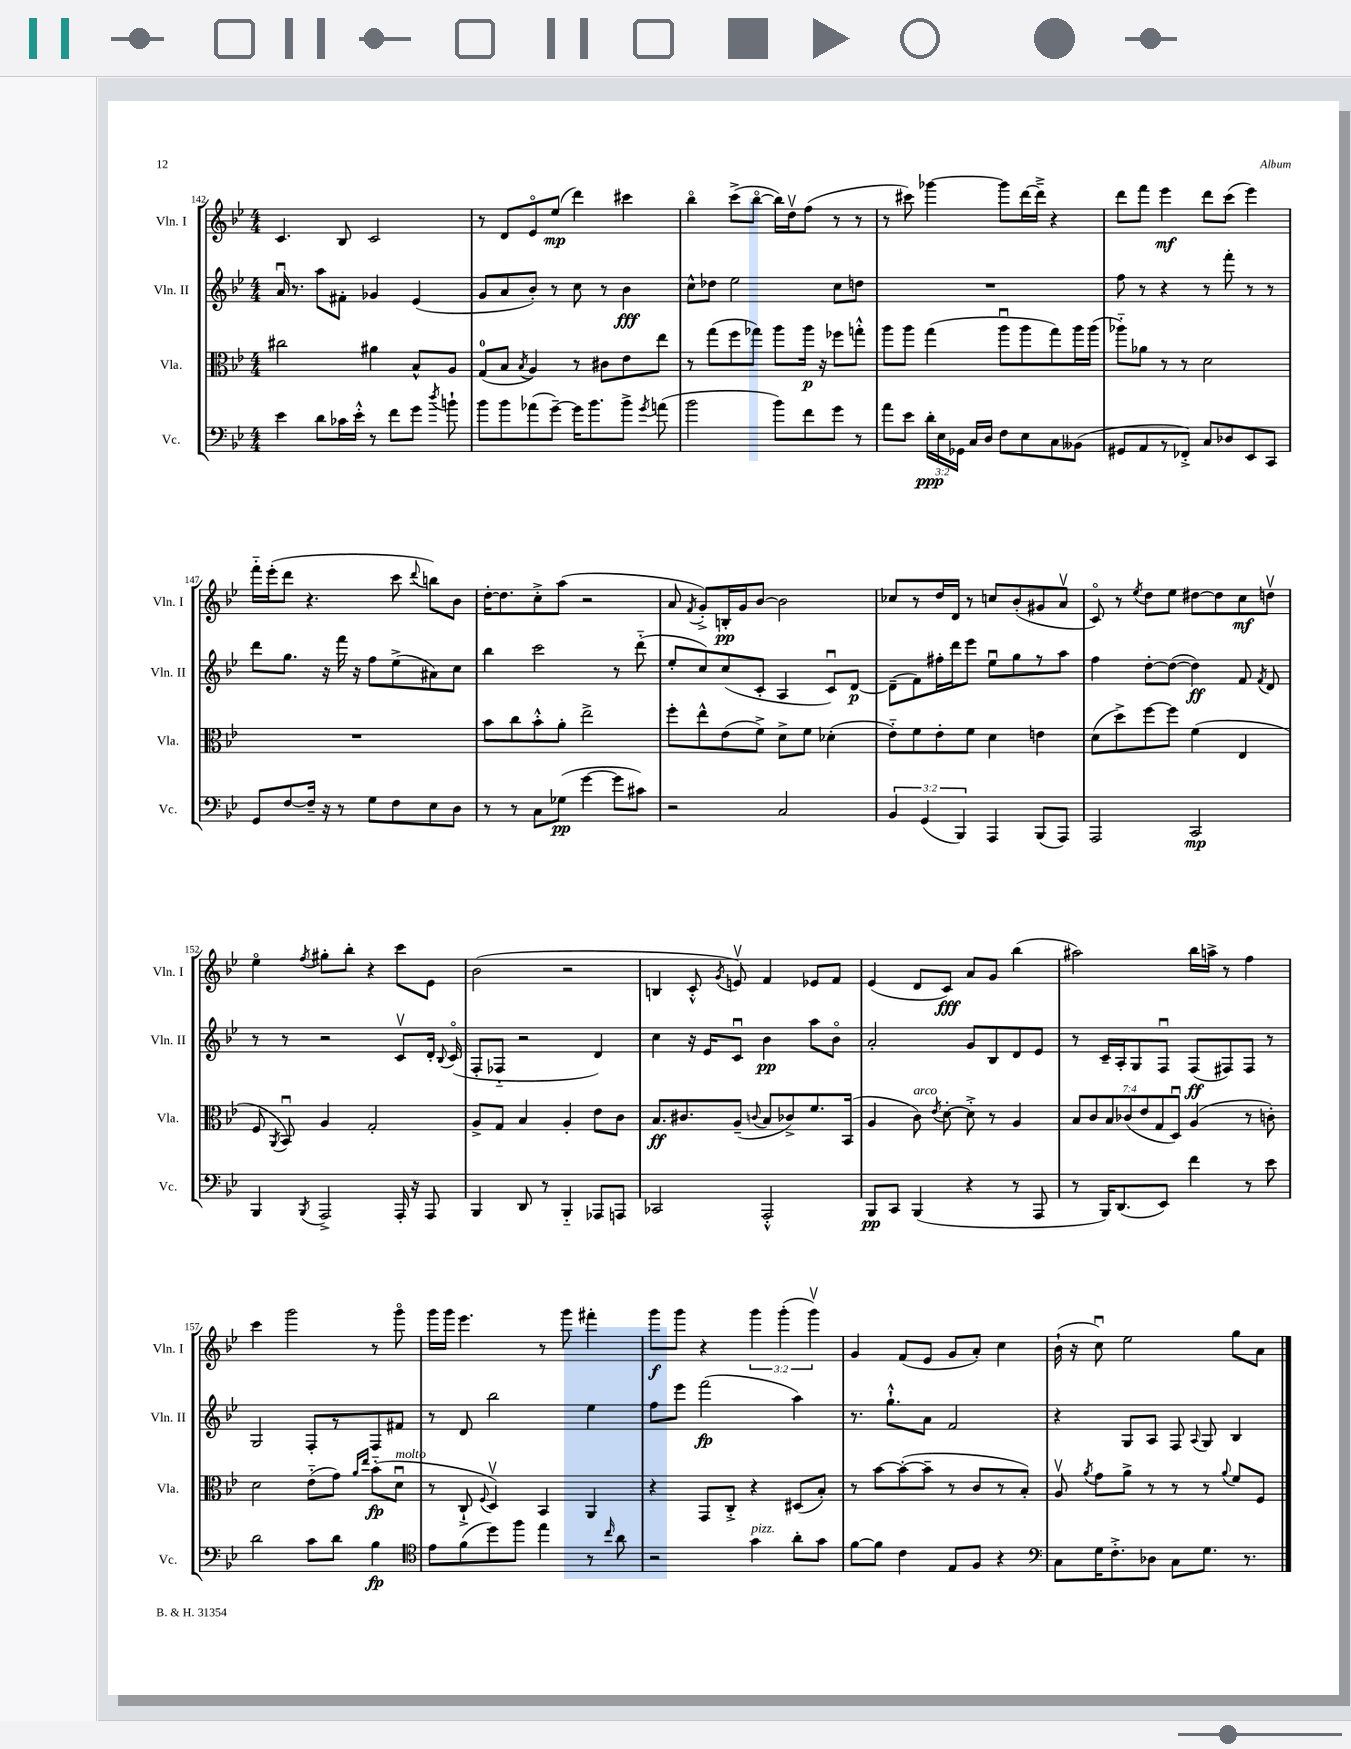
<<
\new StaffGroup <<
\new Staff = "s0" \with { instrumentName = "Vln. I" shortInstrumentName = "Vln. I" } {
    \clef treble \key bes \major \numericTimeSignature \time 4/4 \override Staff.TupletNumber.text = #tuplet-number::calc-fraction-text
    \autoBeamOff c'4. bes8 c'2 |
    r8 d'8[ ees'8\flageolet ees''8]\mp( d'''4) cis'''4 |
    bes''4\flageolet c'''8[->( bes''8]~\flageolet bes''16[) d''16\upbow f''8]( r8 r8 |
    r8 cis'''8) ges'''4~ ges'''8[ d'''16~ d'''16]---> r4 |
    d'''8[ f'''8] ees'''4\mf d'''8[ c'''8]( ees'''4) |
    f'''16[-_ ees'''16-.( d'''8] r4. c'''8 \appoggiatura { d'''8 } b''8[) bes'8] |
    d''16[~-. d''8. c''8-.-> a''8]( r2 |
    a'8 \acciaccatura { f'8 } g'8[-.->) b16-.\pp g'16 bes'8]~ bes'2 |
    ces''8[ r8 d''16 d'16] r8 c''8[ bes'8-.( gis'8 a'8]\upbow |
    c'8\flageolet) r8 \acciaccatura { ees''8 } d''8[ ees''8] dis''8[~ dis''8 c''8\mf d''8]\upbow |
    ees''4\flageolet \acciaccatura { f''8 } gis''8[-. bes''8]-. r4 c'''8[ ees'8] |
    bes'2( r2 |
    b4 c'8-.-^ \acciaccatura { g'8 } e'8\upbow) f'4 ees'8[ f'8] |
    ees'4( d'8[ c'8]\fff) a'8[ g'8] bes''4( |
    ais''2) bes''16[ a''16]-> r8 f''4 |
    c'''4 g'''2 r8 g'''8\flageolet |
    g'''16[ g'''16] ees'''4. r8 g'''8 fis'''4-. |
    g'''8[\f g'''8] r4 \tuplet 3/2 { g'''4 g'''4-.( g'''4\upbow) } |
    g'4 f'8[( ees'8] g'8[ a'8]-.) c''4 |
    bes'16-!( r16 c''8\downbow) ees''2 g''8[ a'8] \bar "|." |
}
\new Staff = "s1" \with { instrumentName = "Vln. II" shortInstrumentName = "Vln. II" } {
    \clef treble \key bes \major \numericTimeSignature \time 4/4
    \autoBeamOff a'16\downbow r8. a''8[ fis'8]-. ges'4 ees'4( |
    g'8[ a'8 bes'8]-.) r8 c''8 r8 bes'4\fff |
    c''8[-^ des''8] ees''2 c''8[ d''8] |
    R1 |
    f''8 r8 r4 r8 f'''8-. r8 r8 |
    d'''8[ g''8.] r16 f'''16 r16 f''8[ ees''8->( ais'8) c''8] |
    bes''4 c'''2 r8 d'''8-_( |
    ees''8[-. c''8) c''8( c'8]-. a4 c'8[\downbow) d'8]~\p |
    d'8[--( f'8) fis''16-. d'''16 ees'''8] ees''8[\downbow g''8 r8 a''8] |
    f''4 d''8[~-. d''8]~( d''4\ff) f'8 \acciaccatura { f'8 } d'8 |
    r8 r8 r2 c'8[\upbow d'16]-. \appoggiatura { bes8 } c'16\flageolet( |
    f8[-. fes8]-_ r2 d'4) |
    c''4 r16 ees'16[ c'8]\downbow bes'4\pp a''8[ bes'8]\flageolet |
    a'2-. g'8[ bes8 d'8 ees'8] |
    r8 c'16[-- a16-. g8 f8]\downbow f8[\ff( fis8) fis8] r8 |
    g2 f8[-. r8 f8 fis'8] |
    r8 d'8 bes''2 ees''4 |
    f''8[ ees'''8] f'''2\fp( a''4) |
    r8. g''8.[-!-^ a'8] f'2 |
    r4 g8[ a8] f8 \appoggiatura { a8 } g8 bes4 \bar "|." |
}
\new Staff = "s2" \with { instrumentName = "Vla." shortInstrumentName = "Vla." } {
    \clef alto \key bes \major \numericTimeSignature \time 4/4 \override Staff.TupletNumber.text = #tuplet-number::calc-fraction-text
    \autoBeamOff cis''2 ais'4 bes8[-^ a8] |
    g8[-0( bes8] \acciaccatura { bes8 } a4) r8 cis'8[ ees'8 ees''8] |
    r8 g''8[( f''8 ges''8]) a''8[ a''16]\p r16 fes''8[ g''8]-.-^ |
    a''8[ a''8] g''4( a''8[\downbow a''8 g''8) a''16 a''16]( |
    aes''8[-_) aes'8] r8 r8 d'2 |
    R1 |
    bes'8[ c''8 bes'8-.-^ a'8]-. ees''2-> |
    f''8[-. ees''8-^ ees'8( f'8]->) d'8[-> f'8] des'4-.( |
    ees'8[-_) f'8 ees'8-. f'8] d'4 e'4 |
    d'8[( d''8->) f''8~ f''8] f'4( ees4 |
    f8 \acciaccatura { a,8 } bes,8\downbow) a4 g2-. |
    a8[-> g8] bes4 a4-. ees'8[ c'8] |
    bes8.[\ff cis'8. a8]--( \appoggiatura { c'8 } bes8[ ces'8->) f'8. bes,16]( |
    a4 c'8^\markup { \italic "arco" }) \acciaccatura { ees'8 } d'8~-. d'8-.-> r8 a4 |
    \tuplet 7/4 { bes8[ c'8 bes8 ces'8( ees'8 g8 d8]\downbow) } a4( r8 c'8-.) |
    d'2 ees'8[-_( g'8]) \grace { a'16[ ees''16] } bes'8[-_\fp( d'8]\downbow^\markup { \italic "molto" } |
    r8 c8-!-> \appoggiatura { f8 } d4\upbow) bes,4 a,4 |
    r4 g,8[ c8]-.-> r4 dis8[( bes8]-.) |
    r8 bes'8[~ bes'8~-.( bes'8]-- r8 c'8[ r8 bes8]-.) |
    a8\upbow \acciaccatura { a'8 } g'8[ a'8]-> r8 r8 r8 \appoggiatura { a'8 } f'8[ f8] \bar "|." |
}
\new Staff = "s3" \with { instrumentName = "Vc." shortInstrumentName = "Vc." } {
    \clef bass \key bes \major \numericTimeSignature \time 4/4 \override Staff.TupletNumber.text = #tuplet-number::calc-fraction-text
    \autoBeamOff ees'4 d'8[ ces'16 ees'16]-.-^ r8 f'8[ g'8] \acciaccatura { d''8 } b'8-! |
    bes'8[ bes'8 aes'8( g'8]~--) g'16[ bes'8. bes'8]-> \acciaccatura { g'8 } a'8( |
    bes'2 bes'8[) f'8 g'8] r8 |
    a'8[ ees'8] \tuplet 3/2 { d'16[-.\ppp ees16 ges,16] } c16[ d16] f8[ ees8 c8 beses,8]( |
    gis,8[ a,8 r8 fes,8]-.->) c8[ des8 ees,8 c,8] |
    g,8[ f8~ f16]-- r16 r8 g8[ f8 ees8 d8] |
    r8 r8 c8[ ges8]\pp( g'4~ g'8[ cis'8]) |
    r2 c2 |
    \tuplet 3/2 { bes,4 g,4( bes,,4) } a,,4 bes,,8[( a,,8]) |
    a,,2 c,2\mp |
    bes,,4 \acciaccatura { bes,,8 } a,,2-> a,,16-. r16 a,,8 |
    bes,,4 d,8 r8 bes,,4-_ aes,,8[ a,,8] |
    ces,2 a,,2-.-^ |
    bes,,8[\pp c,8] bes,,4( r4 r8 a,,8 |
    r8 bes,,16[) d,8.( ees,8]) f'4 r8 ees'8 |
    d'2 c'8[ d'8] bes4\fp |
    \clef tenor ees'8[ f'8( d''8) f''8] ees''4 r8 \grace { c''16 } a'8 |
    r2 g'4^\markup { \italic "pizz." } a'8[-. g'8] |
    f'8[~ f'8] c'4 ees8[ f8] r4 |
    \clef bass c8[ g16 f8.-.-> des8] c8[ g8.] r8. \bar "|." |
}
>>
>>
\layout { \context { \Score currentBarNumber = #142 } }
